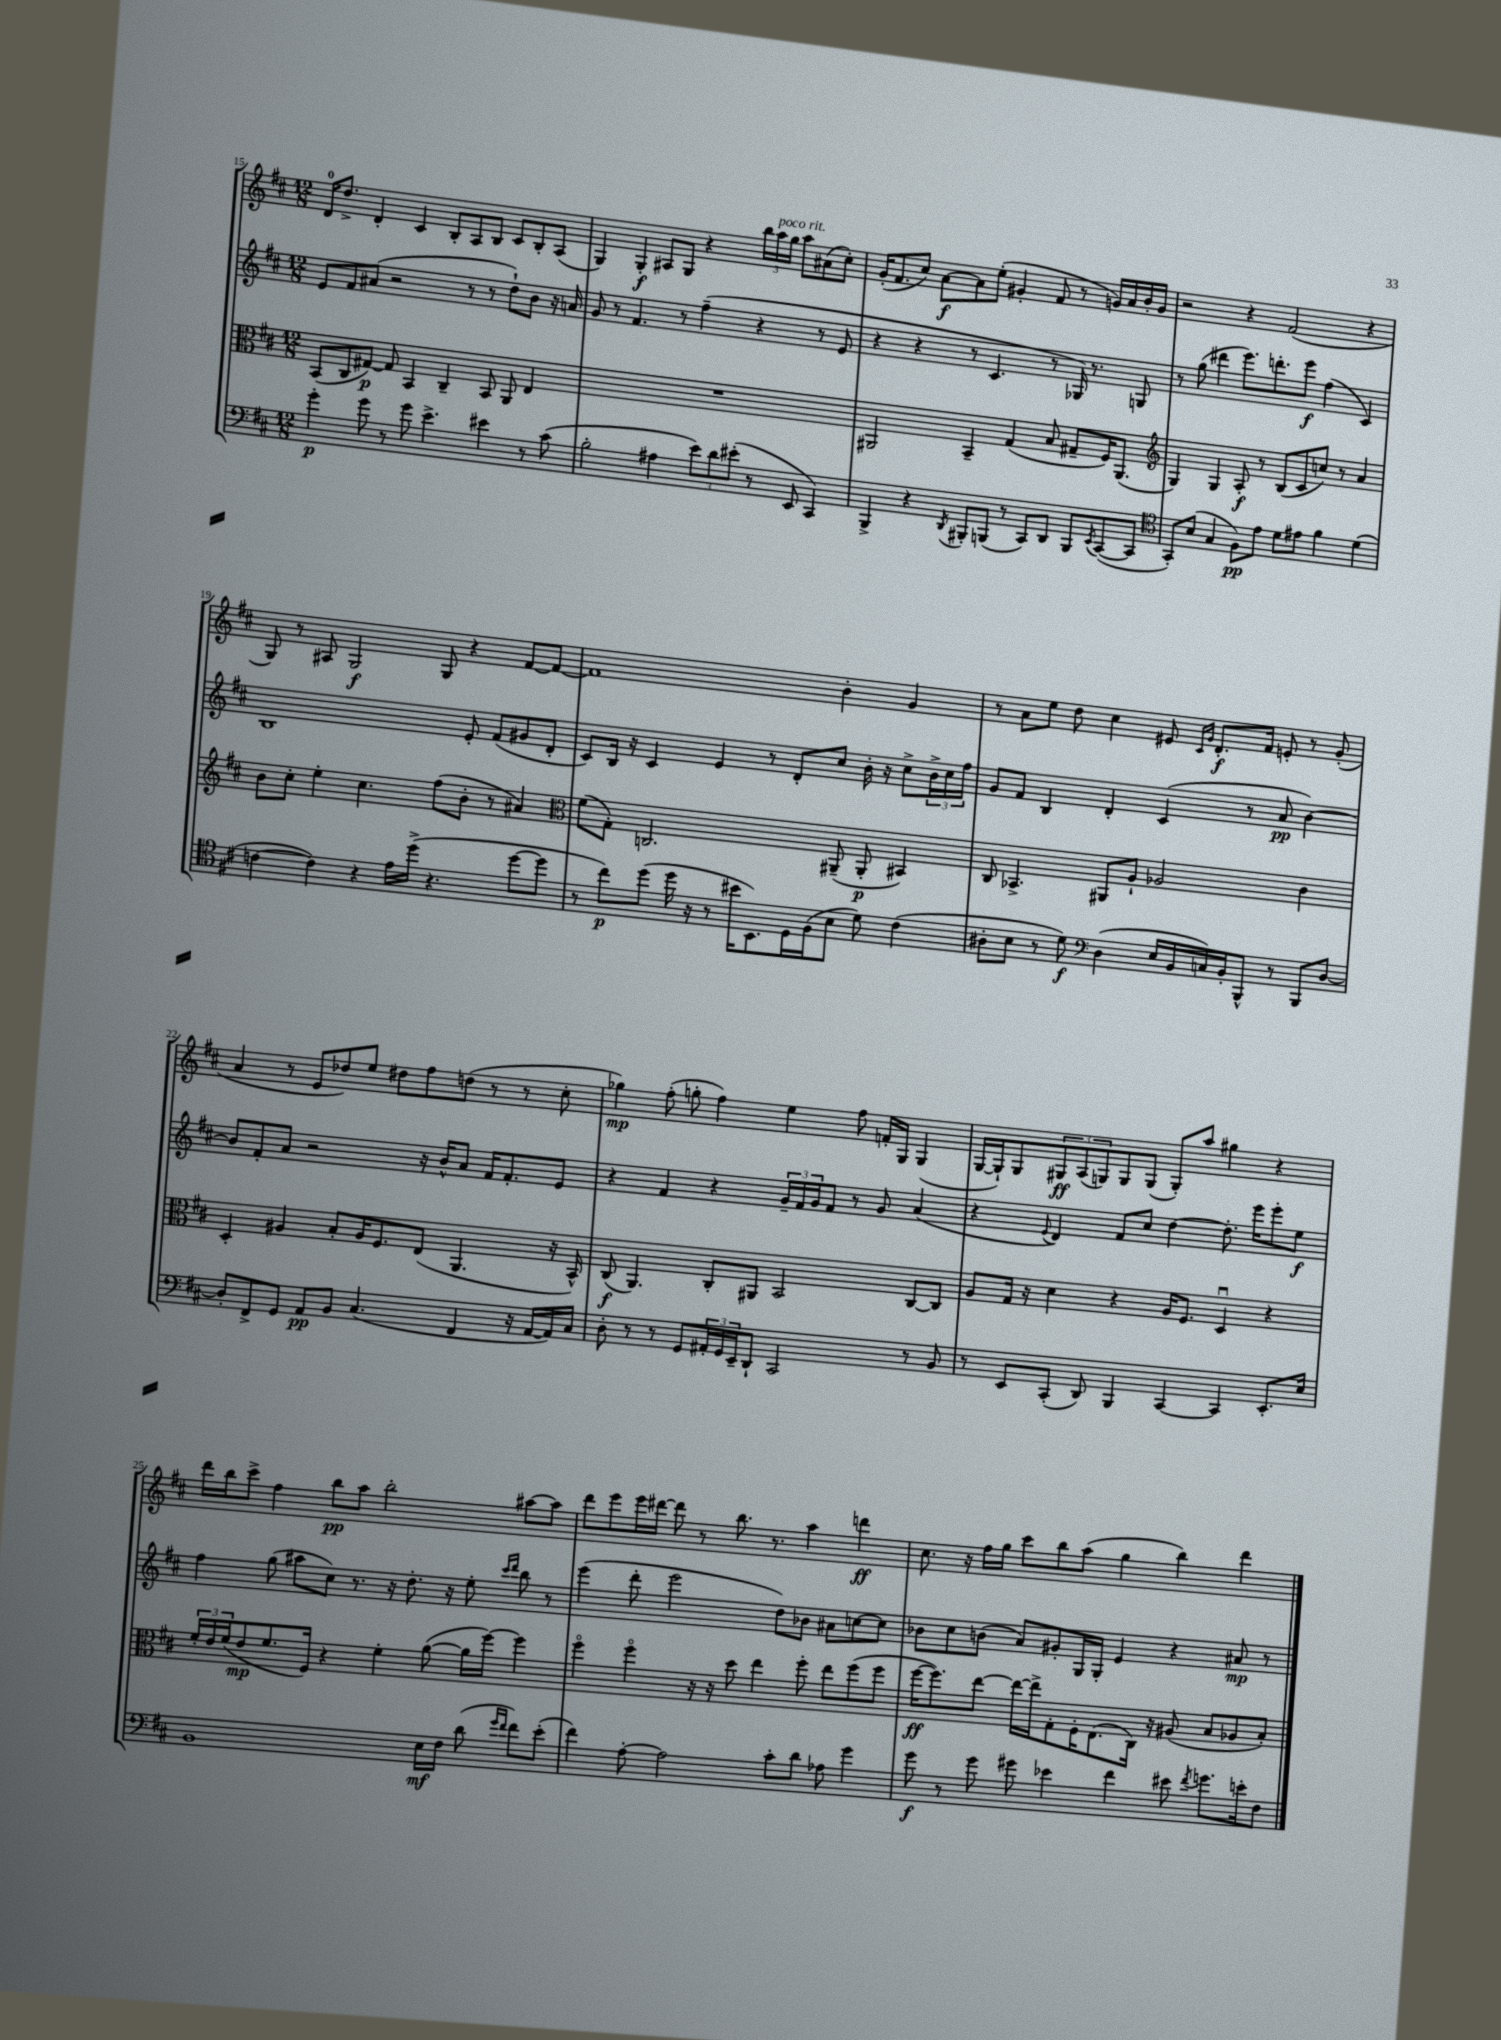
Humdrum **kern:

**kern	**kern	**kern	**kern
*staff4	*staff3	*staff2	*staff1
*clefF4	*clefC3	*clefG2	*clefG2
*k[f#c#]	*k[f#c#]	*k[f#c#]	*k[f#c#]
*M12/8	*M12/8	*M12/8	*M12/8
4g'	(8BB	8e	16d
.	.	.	8.dd^
.	8C#	8f#	.
8g	[8G#)	(8a#	4d'
8r	8G#]	2r	.
8g	4BB	.	4c#
4.e^	.	.	.
.	4C#~	.	8B'
.	.	8r	8A
4e#	8BB	8r	8B
.	8AA	8dd`)	8c#
8r	4E	8b	8B'
(8c#	.	16r	(8A
.	.	16a	.
=	=	=	=
2B'	1.r	8g	4G)
.	.	8r	.
.	.	4.f#	4G'
4A#	.	.	8A#
.	.	8r	8G
12e)	.	(4ff#~	4r
12d	.	.	.
(12e#'	.	.	.
8r	.	4r	24bb
.	.	.	24aa
.	.	.	24gg
8EE	.	.	8aa
4CC#)	.	8r	(8a#
.	.	8e	8cc#')
=	=	=	=
4BBB^	2AA#	4r	(16g'
.	.	.	8.f#
4r	.	4r	8cc#)
.	.	.	[8a
8qDD	.	.	.
8BBB#'	4BB~	8r	8a]
(8BBB	.	4.c#	(8ee'
8r	(4G	.	4g#'
8CC#)	.	.	.
8DD	8B	8r	8f#
8BBB	8G#~	16G-)	8r
.	.	8.r	.
8qEE	.	.	.
([8CC#	16F#)	.	16g)
.	(8.AA#	.	16a
8CC#]	.	8G	16b'
.	.	.	16g
=	=	=	=
*clefC4	*clefG2	*	*
8GG')	4G)	8r	2r
(8B	.	(8gg	.
4G	4G	4ddd#	.
8F#)	8A'	8.eee)	4r
8e	8r	.	.
.	.	8.ddd'	.
8d	(8B	.	(2f#
8e#	8c#	8eee	.
4f#	8cc)	(4ff#	.
.	8r	.	.
(4d	4a	4c#)	4r
=	=	=	=
[4c	8b	1B	8G)
.	8cc#'	.	8r
4c])	4ee'	.	8A#
.	.	.	2G
4r	4.cc#	.	.
16e	.	.	.
(16dd^	.	.	.
4.r	(8ff#	.	8G
.	8b'	8e'	4r
.	8r	(8f#	.
[8dd	4a#)	8g#	[8f#
8dd]	.	8d'	8f#_
=	=	=	=
*	*clefC3	*	*
8r	(8f#	8c#)	1f#]
8cc#)	8G')	16B	.
.	.	16r	.
(8dd	2.C	4c#	.
16dd	.	.	.
16r	.	.	.
8r	.	4e	.
16b#	.	.	.
8.BB)	.	.	.
.	.	8r	.
16D	.	8d'	.
(16F#	.	.	.
8B	(8AA#~	8cc#	4b'
8d)	8AA#'	16b'	.
.	.	16r	.
(4c#	4BB#)	8cc#^	4g
.	.	24b^	.
.	.	24cc#	.
.	.	24ff#	.
=	=	=	=
8A#'	8C#	8g	8r
8B	4.BB-^	8f#	8a
8r	.	4B	8ee
8d)	.	.	8dd
*clefF4	*	*	*
(4D	8AA#	4d'	4cc#
.	8A`	.	.
16E	2A-	(4c#	8e#
16BB	.	.	.
.	.	.	16qqc#
.	.	.	16qqg
16C)	.	.	8.d'
16BB'	.	.	.
8BBB^^	.	8r	.
.	.	.	16f#
8r	.	8a	8e'
8BBB	4c#	[4b)	8r
[8D	.	.	(8g'
=	=	=	=
8D']	4D'	8b]	4a
8FF#^	.	8f#'	.
8GG	4A#	8a	8r
8AA	.	2r	8e
8BB	8B'	.	8dd-)
(4.C#	16A#	.	8ee
.	8.F#	.	.
.	.	.	8dd#
.	(8E	16r	8ff#
.	.	16b^^	.
4FF#	4.AA	8a	(8dd
.	.	16f#	8r
.	.	8.f#'	.
16r	.	.	8r
[16AA	.	.	.
16AA])	16r	8e	8cc#'
16C#	16BB^^)	.	.
=	=	=	=
8D'	(8C#	4r	4gg-)
8r	4.AA)	.	.
8r	.	4f#	(8ff#'
8GG	.	.	8gg'
24AA#'	8C#'	4r	4ff#)
24GG	.	.	.
24EE~	.	.	.
8DD`	8AA#	.	.
2CC#	2BB	24g~	4ee
.	.	24f#	.
.	.	24g	.
.	.	8f#	.
.	.	8r	8ff#
.	.	8g	16f'
.	.	.	16G
8r	[8C#	(4a	(4G
8BB	8C#]	.	.
=	=	=	=
8r	8A	4r	[16G
.	.	.	16G`])
8EE	16G	.	8G
.	16r	.	.
.	.	8qqe	.
(8CC#'	4d	4d)	12G#
.	.	.	(12A
8DD)	.	.	.
.	.	.	12G)
4BBB	4r	8f#	8G
.	.	8cc#	(8G
[4CC#	16A	[4dd	8G')
.	8.F#	.	.
.	.	.	8aa
4CC#]	4Du	8.dd']	4gg#
.	.	16eee	.
8.EE'	4r	8eee'	4r
.	.	8ee	.
16E	.	.	.
=	=	=	=
1BB	24f#'	4ff#	16ddd
.	24e	.	.
.	.	.	16bb
.	(24f#	.	.
.	8e	.	8ccc#^
.	8.f#	(8gg	4ff#
.	.	8aa#	.
.	16F#)	.	.
.	4r	8cc#)	8bb
.	.	8.r	8aa
.	4f#'	.	2bb'
.	.	16r	.
.	.	8.dd'	.
16E	([8a	.	.
16F#	.	16r	.
(8d	16a]	8ee'	.
.	[16ff#)	.	.
16qqg	.	16qqccc#	.
16qqf#	.	16qqddd	.
8f#)	4ff#]	8bb	[8aa#
(8e'	.	8r	8aa#]
=	=	=	=
4f#)	4ff#o	(4eee	8ddd
.	.	.	8eee
[8A'	4ff#o	8ddd'	16eee
.	.	.	[16ddd#
2A]	.	2eee	8ddd#]
.	16r	.	8r
.	16r	.	.
.	8dd	.	8.bb
.	4ee	.	.
.	.	.	8.r
8c#'	.	8dd)	.
8d	8ff#'	8b-	4aa
8A-	8ee	8a#	.
4g	(8ff#	[8cc	4ddd
.	8ff#	8cc]	.
=	=	=	=
8g	[16ff#	8b-	8.cc#
.	8.ff#])	.	.
8r	.	8cc#	.
.	.	.	16r
8g	[8ee	(8b	16ff#
.	.	.	16gg
8g#	16ee_	8a)	8ccc#
.	16ee^]	.	.
4e-	8G'	8g#'	8bb
.	16F#'	16G	(8aa
.	(8.E	16G'	.
4f#	.	4e	4gg
.	16C#)	.	.
.	16r	.	.
8e#	(8A#	4r	4bb)
8qf#	.	.	.
8.g	8B	.	.
.	8A-	8a#	4ddd
16e'	.	.	.
8F#	8B')	8r	.
==	==	==	==
*-	*-	*-	*-
